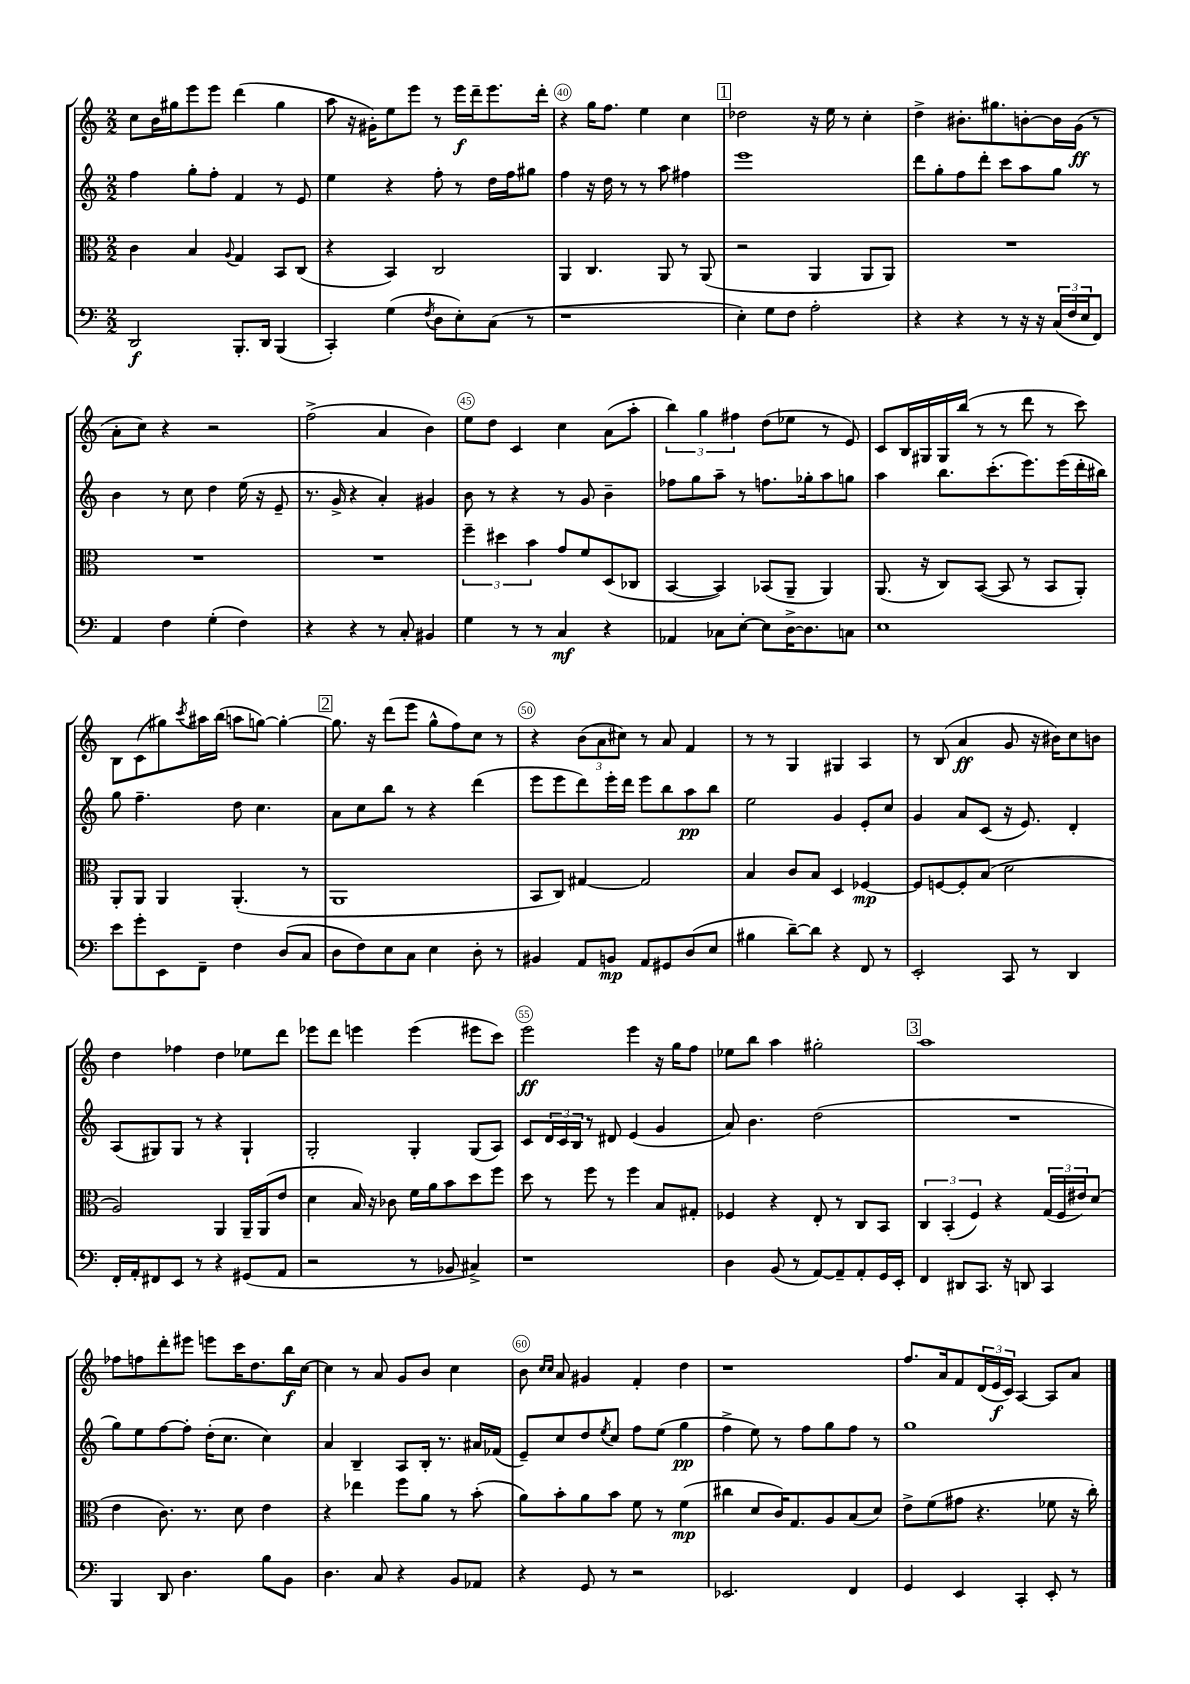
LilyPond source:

<<
\new StaffGroup <<
\new Staff = "s0" {
    \clef treble \key c \major \numericTimeSignature \time 2/2
    c''8 b'16 gis''16 e'''8 e'''8 d'''4( gis''4 |
    a''8 r16 gis'16-.) e''8 e'''8 r8 e'''16\f d'''16-- e'''8. d'''16-. |
    r4 g''16 f''8. e''4 c''4 |
    \mark \markup { \box "1" } des''2 r16 e''16 r8 c''4-. |
    d''4-> bis'8.-. gis''8. b'8~-. b'16 g'16\ff( r8 |
    a'8-. c''8) r4 r2 |
    f''2->( a'4 b'4) |
    e''8 d''8 c'4 c''4 a'8( a''8-. |
    \tuplet 3/2 { b''4) g''4 fis''4 } d''8( ees''8 r8 e'8) |
    c'8 b16 gis16 gis16 b''16( r8 r8 d'''8 r8 c'''8) |
    b8 c'8( gis''8) \acciaccatura { c'''8 } ais''16 b''16( a''8 g''8~) g''4~-. |
    \mark \markup { \box "2" } g''8. r16 d'''8( e'''8 g''8-^ f''8) c''8 r8 |
    r4 \tuplet 3/2 { b'8( a'8 cis''8) } r8 a'8 f'4 |
    r8 r8 g4 gis4 a4 |
    r8 b8( a'4\ff g'8 r16 bis'16) c''8 b'8 |
    d''4 fes''4 d''4 ees''8 d'''8 |
    ees'''8 d'''8 e'''4 e'''4( eis'''8 c'''8) |
    e'''2\ff e'''4 r16 g''16 f''8 |
    ees''8 b''8 a''4 gis''2-. |
    \mark \markup { \box "3" } a''1 |
    fes''8 f''8 d'''8-. eis'''8 e'''8 c'''16 d''8. b''16\f c''16~ |
    c''4 r8 a'8 g'8 b'8 c''4 |
    b'8 \grace { c''16 c''16 } a'8 gis'4 f'4-. d''4 |
    r1 |
    f''8. a'16 f'8 \tuplet 3/2 { d'16( e'16\f c'16) } a4~ a8 a'8 \bar "|." |
}
\new Staff = "s1" {
    \clef treble \key c \major \numericTimeSignature \time 2/2
    f''4 g''8-. f''8-. f'4 r8 e'8 |
    e''4 r4 f''8-. r8 d''16 f''16 gis''8 |
    f''4 r16 d''16 r8 r8 a''8 fis''4 |
    \mark \markup { \box "1" } e'''1 |
    d'''8 g''8-. f''8 d'''8-. c'''8 a''8 g''8 r8 |
    b'4 r8 c''8 d''4 e''16( r16 e'8-- |
    r8. g'16-> r4 a'4-.) gis'4 |
    b'8 r8 r4 r8 g'8 b'4-- |
    fes''8 g''8 a''8-- r8 f''8. ges''16-. a''8 g''8 |
    a''4 b''8. c'''8.-.( e'''8.) e'''16( d'''16-. bis''16) |
    g''8 f''4.-- d''8 c''4. |
    \mark \markup { \box "2" } a'8 c''8 b''8 r8 r4 d'''4( |
    e'''8 e'''8 d'''8) e'''16-. d'''16 e'''8 b''8 a''8\pp b''8 |
    e''2 g'4 e'8-. c''8 |
    g'4 a'8 c'8( r16 e'8.) d'4-. |
    a8( gis8) gis8 r8 r4 gis4-! |
    g2-. g4-. g8( a8) |
    c'8 \tuplet 3/2 { d'16 c'16 b16 } r8 dis'8 e'4( g'4 |
    a'8) b'4. d''2( |
    \mark \markup { \box "3" } R1 |
    g''8) e''8 f''8~ f''8-. d''16-.( c''8. c''4) |
    a'4 b4-- a8 b16-. r8. ais'16 fes'16( |
    e'8--) c''8 d''8 \acciaccatura { e''8 } c''8 f''8 e''8( g''4\pp |
    f''4-> e''8) r8 f''8 g''8 f''8 r8 |
    g''1 \bar "|." |
}
\new Staff = "s2" {
    \clef alto \key c \major \numericTimeSignature \time 2/2
    c'4 b4 \appoggiatura { a8 } g4 b,8 c8( |
    r4 b,4) c2 |
    a,4 c4. a,8 r8 a,8( |
    \mark \markup { \box "1" } r2 a,4 a,8 a,8) |
    R1 |
    R1 |
    R1 |
    \tuplet 3/2 { f''4-- dis''4 b'4 } g'8 f'8 d8( ces8 |
    b,4~ b,4) bes,8( a,8-- a,4) |
    a,8.( r16 c8) b,8~( b,8 r8 b,8 a,8-.) |
    a,8-. a,8 a,4 a,4.-.( r8 |
    \mark \markup { \box "2" } a,1 |
    b,8 c8) gis4~ gis2 |
    b4 c'8 b8 d4 fes4~\mp |
    fes8 f8~ f8-. b8( d'2 |
    a2) a,4 a,16-- a,16( e'8 |
    d'4 b16) r16 ces'8 f'16 a'16 b'8 d''8 f''8 |
    d''8 r8 f''8 r8 f''4 b8 gis8-. |
    fes4 r4 e8-. r8 c8 b,8 |
    \mark \markup { \box "3" } \tuplet 3/2 { c4 b,4-.( f4) } r4 \tuplet 3/2 { g16( f16 eis'16) } d'8( |
    e'4 c'8.) r8. d'8 e'4 |
    r4 ees''4 f''8 a'8 r8 b'8-.( |
    a'8) b'8-. a'8 b'8 f'8 r8 f'4\mp( |
    cis''4 d'8 c'16) g8. a8 b8( d'8) |
    e'8-> f'8( gis'8 r4. fes'8 r16 c''16-.) \bar "|." |
}
\new Staff = "s3" {
    \clef bass \key c \major \numericTimeSignature \time 2/2
    d,2\f b,,8.-. d,16 b,,4( |
    c,4-.) g4( \acciaccatura { f8 } d8 e8-.) c8( r8 |
    r1 |
    \mark \markup { \box "1" } e4-.) g8 f8 a2-. |
    r4 r4 r8 r16 r16 \tuplet 3/2 { c16( f16 e16 } f,8) |
    a,4 f4 g4-.( f4) |
    r4 r4 r8 c8-. bis,4 |
    g4 r8 r8 c4\mf r4 |
    aes,4 ces8 e8~-. e8 d16~-> d8. c8 |
    e1 |
    e'8 g'8-. e,8 f,8-- f4 d8( c8 |
    \mark \markup { \box "2" } d8 f8) e8 c8 e4 d8-. r8 |
    bis,4 a,8 b,8\mp a,8 gis,8 d8( e8 |
    bis4 d'8~--) d'8 r4 f,8 r8 |
    e,2-. c,8 r8 d,4 |
    f,16-. a,16-. fis,8 e,8 r8 r4 gis,8( a,8 |
    r2 r8 bes,8 cis4->) |
    r1 |
    d4 b,8( r8 a,8~) a,8-- a,8-. g,16 e,16-. |
    \mark \markup { \box "3" } f,4 dis,8 c,8. r16 d,8 c,4 |
    b,,4 d,8 d4. b8 b,8 |
    d4. c8 r4 b,8 aes,8 |
    r4 g,8 r8 r2 |
    ees,2. f,4 |
    g,4 e,4 c,4-. e,8-. r8 \bar "|." |
}
>>
>>
\layout { \context { \Score currentBarNumber = #38 \override BarNumber.break-visibility = ##(#f #t #t) barNumberVisibility = #(every-nth-bar-number-visible 5) \override BarNumber.stencil = #(make-stencil-circler 0.1 0.3 ly:text-interface::print) } }
